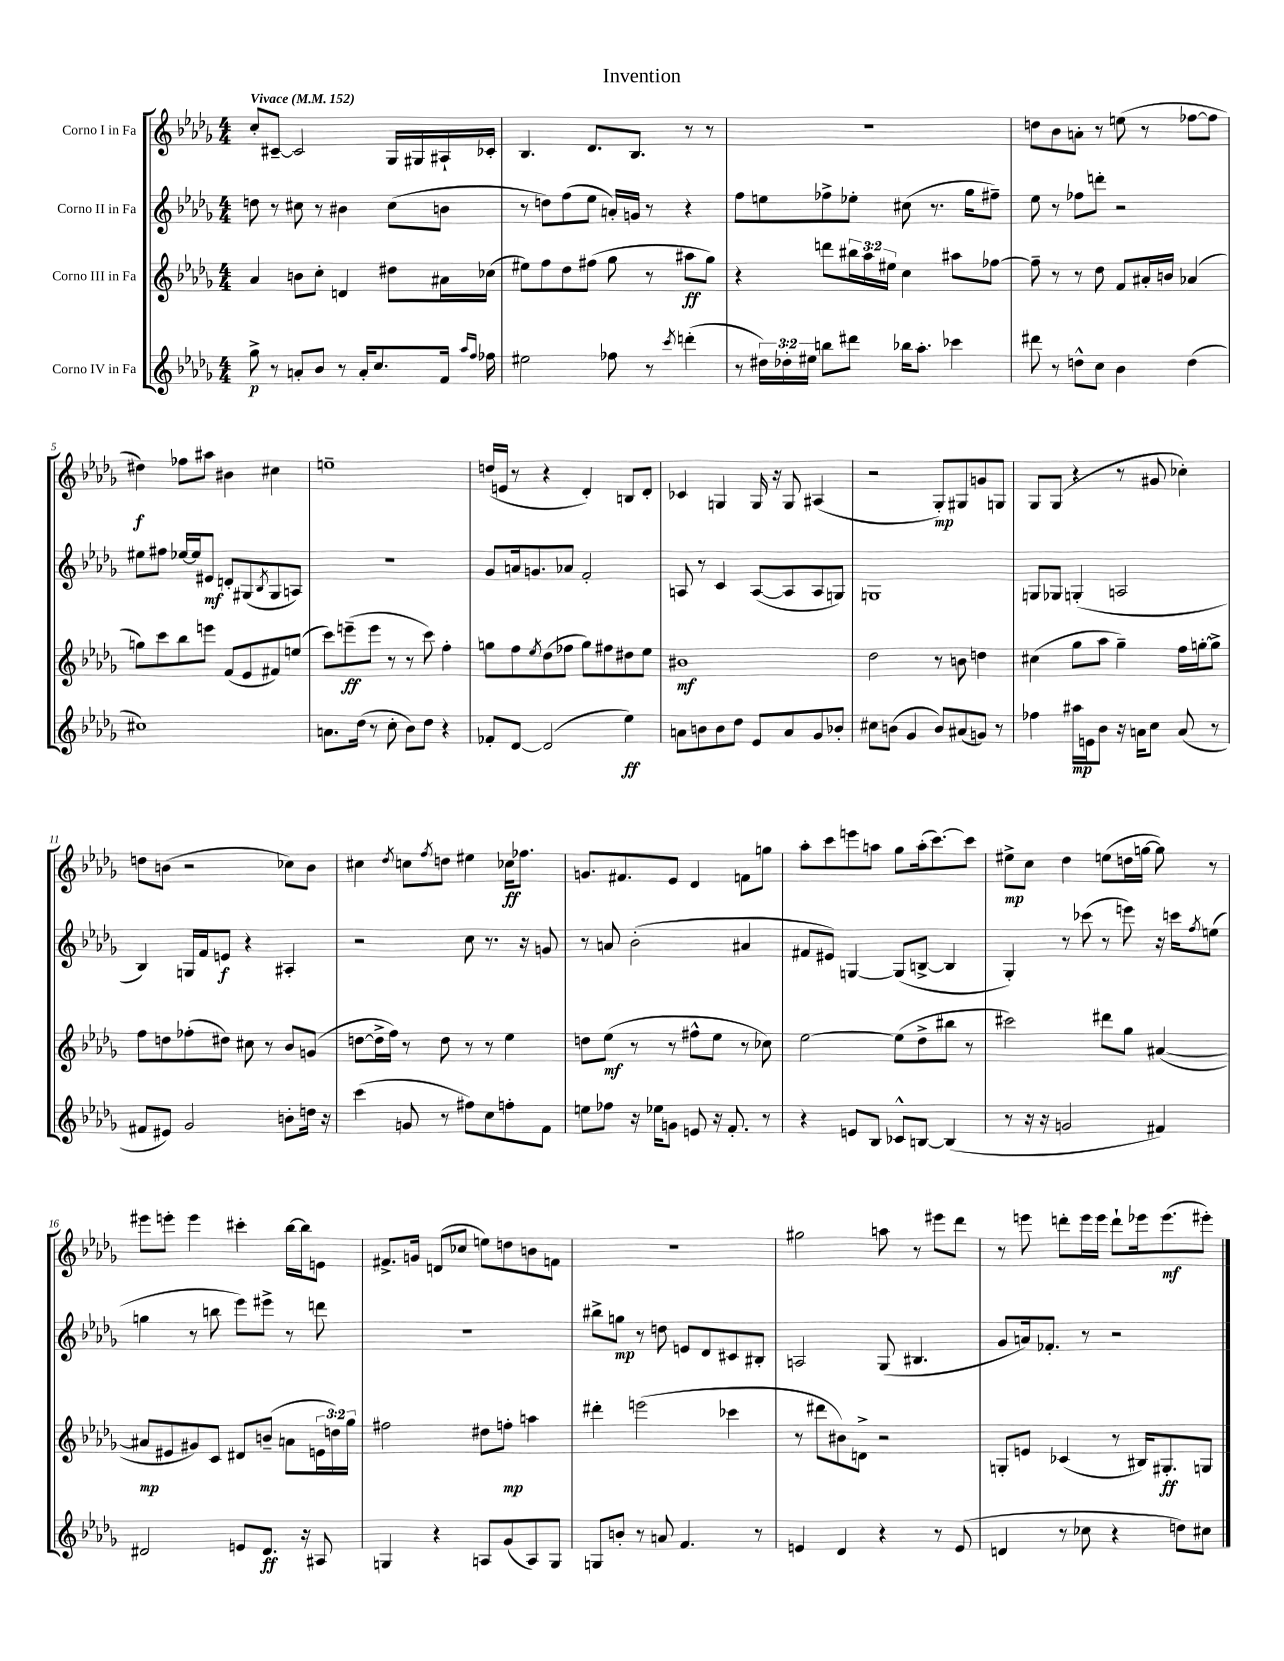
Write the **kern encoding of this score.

**kern	**kern	**kern	**kern
*staff4	*staff3	*staff2	*staff1
*clefG2	*clefG2	*clefG2	*clefG2
*k[b-e-a-d-g-]	*k[b-e-a-d-g-]	*k[b-e-a-d-g-]	*k[b-e-a-d-g-]
*M4/4	*M4/4	*M4/4	*M4/4
*MM152	*MM152	*MM152	*MM152
8gg-^	4a-	8dd	8cc'
8r	.	8r	[8c#~
8a'	8b	8cc#	2c#]
8b-	8cc'	8r	.
8r	4d	4b#	.
16a'	.	.	.
8.cc	.	.	.
.	8dd#	(8cc#	16G-
.	.	.	16G#
16f	16a#	8b	16A#`
16qqaa-	.	.	.
16qqff	.	.	.
16ff-	(16cc-	.	16c-'
=	=	=	=
2ee#	8ee#)	8r	4.B-
.	8ff	8dd)	.
.	8dd-	(8ff	.
.	(8ff#	8ee-	8.d-
8ff-	8gg-	16a')	.
.	.	16g	8.B-
8r	8r	8r	.
8qccc	.	.	.
(4ddd'	8aa#	4r	8r
.	8gg-)	.	8r
=	=	=	=
8r	4r	8ff	1r
24dd#)	.	8ee	.
24dd-'	.	.	.
24ee#	.	.	.
8bb	8ddd	8ff-^	.
8ddd#	24bb#	8ee-'	.
.	24aa-	.	.
.	24ee#	.	.
16bb-	4cc	(8cc#	.
8.aa-'	.	.	.
.	.	8.r	.
4ccc-	8aa#	.	.
.	.	16gg-	.
.	[8ff-	8ff#~)	.
=	=	=	=
8ddd#	8ff-~]	8ee-	8dd
8r	8r	8r	8b-
8dd^^	8r	8ff-	8a'
8cc	8dd-	8ddd'	8r
4b-	8f	2r	(8ee
.	16a#'	.	8r
.	16b	.	.
(4dd	(4a-	.	[8ff-
.	.	.	8ff-]
=	=	=	=
1cc#)	8gg)	8ee#	4dd#)
.	8ccc	8ff#	.
.	8bb-	[16ee-	8ff-
.	.	16ee-]	.
.	8eee	8e#	8aa#
.	(8f	8d'	4b#
.	8e-	(8G#	.
.	.	8qB-	.
.	8f#)	8G#	4cc#
.	(8ee	8A)	.
=	=	=	=
8.a	8ccc)	1r	1ee~
.	(8eee~	.	.
(16dd-	.	.	.
8r	8eee	.	.
8cc'	8r	.	.
8b-)	8r	.	.
8dd-	8ccc)	.	.
4r	4ff'	.	.
=	=	=	=
8f-'	8gg	8g-	(16dd
.	.	.	16e
[8d-	8ff	16a	8r
.	.	8.g	.
.	8qee-	.	.
(2d-]	(8dd-	.	4r
.	8ff-	8a-	.
.	8gg)	2f'	4d-')
.	8ff#	.	.
4ee-)	8dd#	.	8B
.	8ee-	.	8d-'
=	=	=	=
8a	1b#	8A	4c-
8b	.	8r	.
8b	.	4c	4G
8dd-	.	.	.
8e-	.	([8A	16G
.	.	.	16r
8a	.	8A]	8G
8g-	.	8A	(4A#
8b-'	.	8G)	.
=	=	=	=
8cc#	2dd-	1G	2r
(8b	.	.	.
4g-	.	.	.
8b)	8r	.	8G-')
(8a#	8b	.	8G#
8g)	4dd	.	8g
8r	.	.	8G
=	=	=	=
4ff-	(4cc#	8G	8G-
.	.	8G-	(8G-
16aa#	8gg-	(4G'	4r
16e	.	.	.
8b-	8aa-	.	.
16r	4gg-~)	2A	8r
16a	.	.	.
8cc	.	.	8g#
(8a	16ff	.	4cc-')
.	[16gg'	.	.
8r	8gg^]	.	.
=	=	=	=
8f#	8ff	4B-)	8dd
8e#)	8dd	.	(8b
2g-	(8ff-'	16G	2r
.	.	16f	.
.	8dd#)	8e	.
.	8cc#	4r	.
.	8r	.	.
8b'	8b-	4A#'	8cc-)
16dd	(8g	.	8b
16r	.	.	.
=	=	=	=
(4ccc	[8dd	2r	4cc#
.	16dd^]	.	.
.	16ff)	.	.
.	.	.	8qdd-
8g	8r	.	8cc
.	.	.	8qff
8r	8dd	.	8dd
8ff#)	8r	8cc	4ee#
8cc	8r	8.r	.
8ff'	4ee-	.	16cc-
.	.	16r	8.ff-
8f	.	8g	.
=	=	=	=
8ee	8dd	8r	8.g
8ff-	(8ee-	8a	.
.	.	.	8.f#
16r	8r	(2b-'	.
16ee-	.	.	.
8g	8r	.	8e-
8e	8ff#^^	.	4d-
16r	8ee-	.	.
8.f'	.	.	.
.	8r	4a#	8f
8r	8cc-)	.	8gg
=	=	=	=
4r	[2ee-	8f#	8aa-'
.	.	8e#)	8ccc
8e	.	[4G	8eee
8B-	.	.	8aa
8c-^^	(8ee-]	(8G]	8gg-
[8B	8dd-^	[8B^	(16aa'
.	.	.	[8.ccc)
(4B]	8bb#	4B]	.
.	8r	.	8ccc]
=	=	=	=
8r	2ccc#)	4G-')	8ee#^
16r	.	.	8cc
16r	.	.	.
2g	.	8r	4dd-
.	.	(8ccc-	.
.	8ddd#	8r	(8ee
.	8gg-	8eee)	16dd
.	.	.	[16gg
4f#)	([4a#	16r	8gg])
.	.	16ccc	.
.	.	8qff	.
.	.	(8ee	8r
=	=	=	=
2d#	8a#]	4gg	8eee#
.	8e#	.	8eee'
.	8g#)	8r	4eee
.	8c	8bb	.
8e	8d#	8eee-)	4ccc#'
8.d#	(8b~	8eee#^	.
.	8a	8r	[16bb-
16r	.	.	16bb-]
8A#	24e	8ddd	8e
.	24dd)	.	.
.	24gg-	.	.
=	=	=	=
4G	2ff#	1r	8.f#^
.	.	.	16g
4r	.	.	(8d
.	.	.	8cc-
8A	8dd#	.	8ee)
(8g-	8ff'	.	8dd
8A)	4aa	.	8b
8G	.	.	8f
=	=	=	=
8G	4ddd#'	8bb#^	1r
8b'	.	8gg	.
8r	(2eee	8r	.
8a	.	8dd	.
4.f	.	8e	.
.	.	8d-	.
.	4ccc-	8c#	.
8r	.	8B#'	.
=	=	=	=
4e	8r	2A	2gg#
.	8ddd#	.	.
4d-	8b#)	.	.
.	8d^	.	.
4r	2r	(8G-	8aa
.	.	4.B#	8r
8r	.	.	8eee#
(8e	.	.	8ddd-
=	=	=	=
4d	8G'	8g-	8r
.	8e	16a)	8eee
.	.	8.f-'	.
8r	(4c-	.	8ddd'
8cc-	.	8r	16eee
.	.	.	16eee
4r	8r	2r	8ddd`
.	16B#)	.	16eee-
.	8.G#'	.	(8.eee-
8dd)	.	.	.
8cc#	8G	.	8eee#')
==	==	==	==
*-	*-	*-	*-
